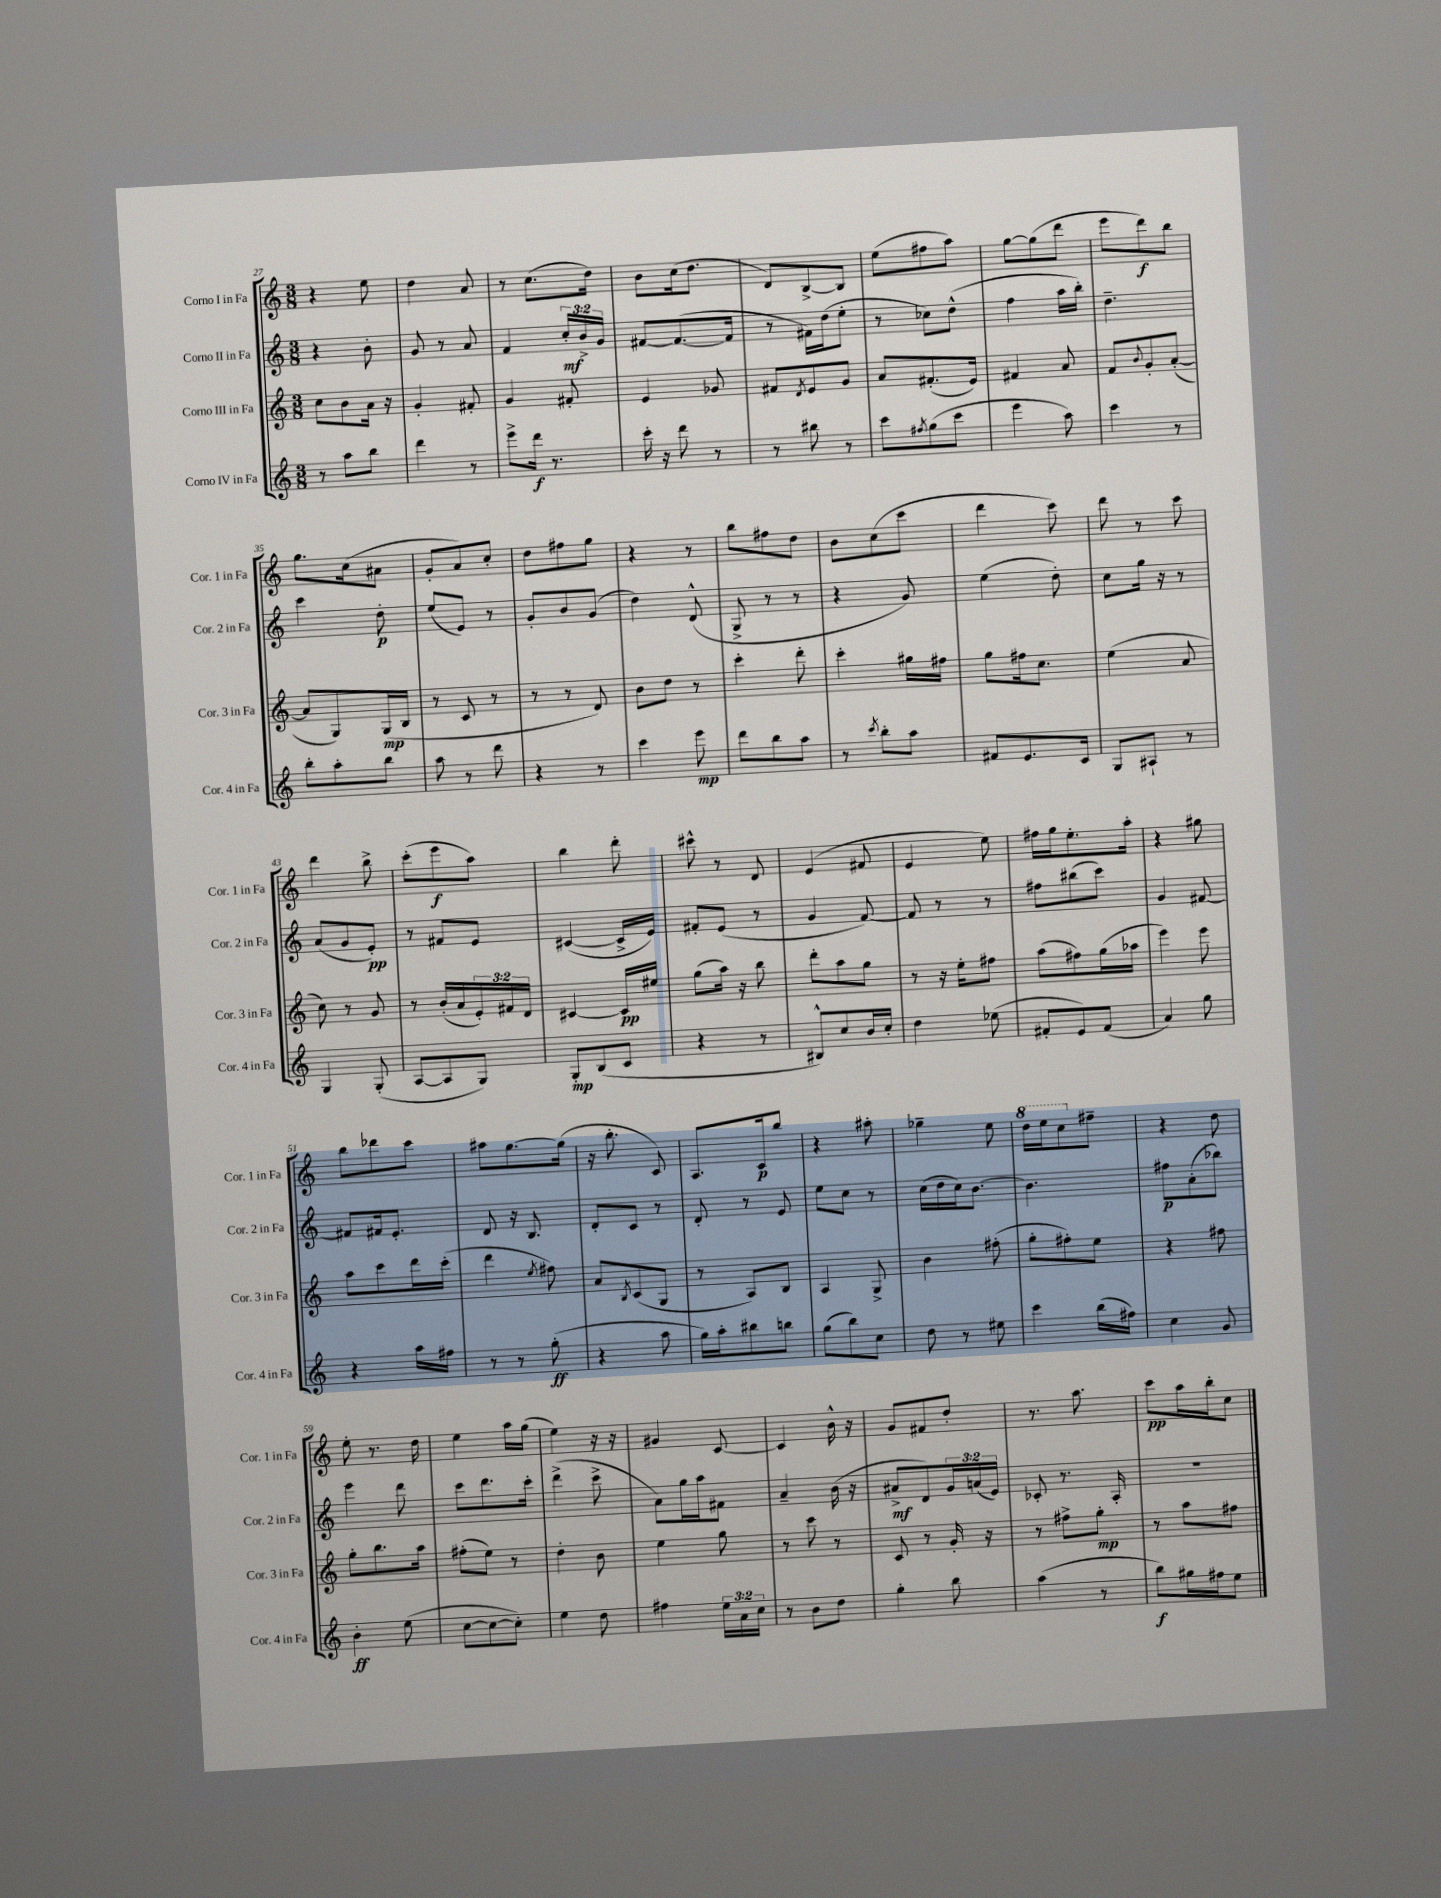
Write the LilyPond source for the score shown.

<<
\new StaffGroup <<
\new Staff = "s0" \with { instrumentName = "Corno I in Fa" shortInstrumentName = "Cor. 1 in Fa" } {
    \clef treble \key c \major \numericTimeSignature \time 3/8
    r4 e''8 |
    d''4 a'8 |
    r8 c''8.( d''16) |
    b'8 c''16( d''8. |
    d'8) b8~-> b8 |
    e''8( fis''8 a''8) |
    g''8~ g''8( d'''8 |
    e'''8 d'''8\f) b''8 |
    g''8. c''16( ais'8 |
    g'8-. a'8) c''8-. |
    d''8 fis''8 g''8 |
    r4 r8 |
    b''8 fis''8 d''8 |
    b'8 c''8( c'''8 |
    d'''4 c'''8) |
    d'''8 r8 c'''8 |
    d'''4 b''8-> |
    c'''8-.( e'''8\f a''8) |
    b''4 d'''8-. |
    cis'''8-^ r8 d'8 |
    e'4( fis'8 |
    e'4 e''8) |
    fis''16 g''16 e''8.-. a''16-. |
    r4 gis''8 |
    b''8 des'''8 c'''8 |
    ais''8 g''8.~ g''16( |
    r16 b''8.-. c'8) |
    a8. c'16\p b''8 |
    r4 ais''8-. |
    ges''4-- e''8 |
    \ottava #1 d'''16 e'''16 c'''8 \ottava #0 fis''8-- |
    r4 d''8 |
    e''8-. r8. d''16 |
    e''4 a''16 g''16( |
    e''4) r16 r16 |
    gis'4 c'8~ |
    c'4 b'16-^ r16 |
    g'8 fis'8 d''8-. |
    r8. a''8. |
    c'''8\pp a''16 b''16-. c''8 \bar "|." |
}
\new Staff = "s1" \with { instrumentName = "Corno II in Fa" shortInstrumentName = "Cor. 2 in Fa" } {
    \clef treble \key c \major \numericTimeSignature \time 3/8 \override Staff.TupletNumber.text = #tuplet-number::calc-fraction-text
    r4 b'8-. |
    g'8 r8 a'8 |
    f'4 \tuplet 3/2 { c''16-.\mf b'16-> g'16 } |
    fis'8~ fis'8.~( fis'16 |
    r8 fis'16) d''16( e''8-. |
    r8 ces''8) d''8-^( |
    f''4 a''16 b''16-.) |
    d''4.-- |
    c'''4 d''8-.\p |
    e''8( e'8) r8 |
    g'8-. b'8 g'8( |
    d''4) d'8-^( |
    g8-> r8 r8 |
    r4 g'8) |
    e''4( d''8-.) |
    c''8 g''16 r16 r8 |
    a'8( g'8 e'8-.\pp) |
    r8 fis'8 e'8 |
    cis'4~( cis'16-> e'16) |
    fis'8-. e'8( r8 |
    g'4 f'8~) |
    f'8 r8 r8 |
    fis''8 bis''8( c'''8) |
    g'4 fis'8~ |
    fis'8 fis'16 e'8.-. |
    d'8 r16 b8. |
    d'8-. c'8 r8 |
    d'8-. r8 e'8 |
    e''8 c''8 r8 |
    c''16( d''16 c''16) b'8.~ |
    b'4. |
    fis''8\p a'8-.( bes''8) |
    e'''4 d'''8 |
    c'''8 d'''8. c'''16-. |
    d'''4->( c'''8-> |
    a'8) g''16 a''16 fis'8 |
    a'4-- b'16( r16 |
    ais'8->\mf d'8) \tuplet 3/2 { g'16 a'16( e'16) } |
    ces'8-. r8. a16-. |
    R4. \bar "|." |
}
\new Staff = "s2" \with { instrumentName = "Corno III in Fa" shortInstrumentName = "Cor. 3 in Fa" } {
    \clef treble \key c \major \numericTimeSignature \time 3/8 \override Staff.TupletNumber.text = #tuplet-number::calc-fraction-text
    c''8 b'8 a'16 r16 |
    g'4-. fis'8-. |
    g'4 fis'8-. |
    e'4 ges'8 |
    fis'8 \acciaccatura { d'8 } e'8 g'8 |
    a'8 fis'8.-.( e'16) |
    fis'4 a'8 |
    f'8 \appoggiatura { b'8 } g'8-. a'8~-.( |
    a'8 g8) g16\mp( b16 |
    r8 c'8 r8 |
    r8 r8 d'8) |
    b'8 d''8 r8 |
    c'''4-. d'''8-. |
    c'''4-. gis''16 fis''16 |
    g''8 fis''16 c''8. |
    e''4( a'8 |
    c''8) r8 g'8 |
    r8 b'16-.( a'16 \tuplet 3/2 { e'16-.) fis'16 d'16 } |
    cis'4~ cis'16\pp eis''16 |
    g''8( a''16) r16 b''8 |
    d'''8-. a''8 g''8 |
    r8 r16 e''16-. fis''8 |
    a''8( fis''8) g''16( aes''16 |
    e'''4) e'''8 |
    a''8 c'''8 d'''16 c'''16-.( |
    d'''4 \acciaccatura { e''8 } fis''8) |
    a'8 \acciaccatura { b8 } c'8( g8 |
    r8 a8) b8 |
    a4 g8-> |
    b'4 fis''8-.( |
    g''8-. fis''8-.) e''8 |
    r4 fis''8 |
    g''8-. b''8. a''16 |
    fis''8-.( e''8) r8 |
    d''4-. b'8 |
    e''4 g''8 |
    r8 c'''8 r8 |
    c'8 r8 g'16-. r16 |
    r8 fis''8-> g''8-.\mp |
    r8 a''8 fis''8 \bar "|." |
}
\new Staff = "s3" \with { instrumentName = "Corno IV in Fa" shortInstrumentName = "Cor. 4 in Fa" } {
    \clef treble \key c \major \numericTimeSignature \time 3/8 \override Staff.TupletNumber.text = #tuplet-number::calc-fraction-text
    r8 a''8 b''8 |
    d'''4 r8 |
    e'''8-> d'''16\f r8. |
    c'''16-. r16 d'''8 r8 |
    r8 bis''8 r8 |
    c'''8 \acciaccatura { fis''8 } g''8( c'''8 |
    e'''4 a''8) |
    c'''4 r8 |
    b''8-. a''8-. b''8 |
    a''8 r8 d'''8 |
    r4 r8 |
    c'''4 e'''8\mp |
    d'''8 b''8 a''8 |
    r8 \acciaccatura { c'''8 } b''8-. a''8 |
    fis'8 e'8. c'16 |
    g8 ais8-! r8 |
    g4 g8-.( |
    a8~ a8 g8) |
    g8-.\mp b8( c'8 |
    r4 r8 |
    bis8-^) c''8 b'16 c''16-. |
    d''4 ees''8( |
    fis'8-. e'8) fis'8( |
    a'4) g''8 |
    r4 a''16 fis''16 |
    r8 r8 g''8-.\ff( |
    r4 a''8 |
    g''16) a''16-. bis''8 b''8 |
    g''8( b''8) c''8 |
    d''8 r8 eis''8 |
    c'''4 b''16( fis''16) |
    c''4 g'8 |
    b'4-.\ff e''8( |
    c''8~ c''8~ c''8-.) |
    e''4 d''8 |
    fis''4 \tuplet 3/2 { e''16 a'16 c''16 } |
    r8 b'8 d''8 |
    g''4-. b''8 |
    a''4( r8 |
    b''8\f) gis''16 fis''16 e''8 \bar "|." |
}
>>
>>
\layout { \context { \Score currentBarNumber = #27 } }
